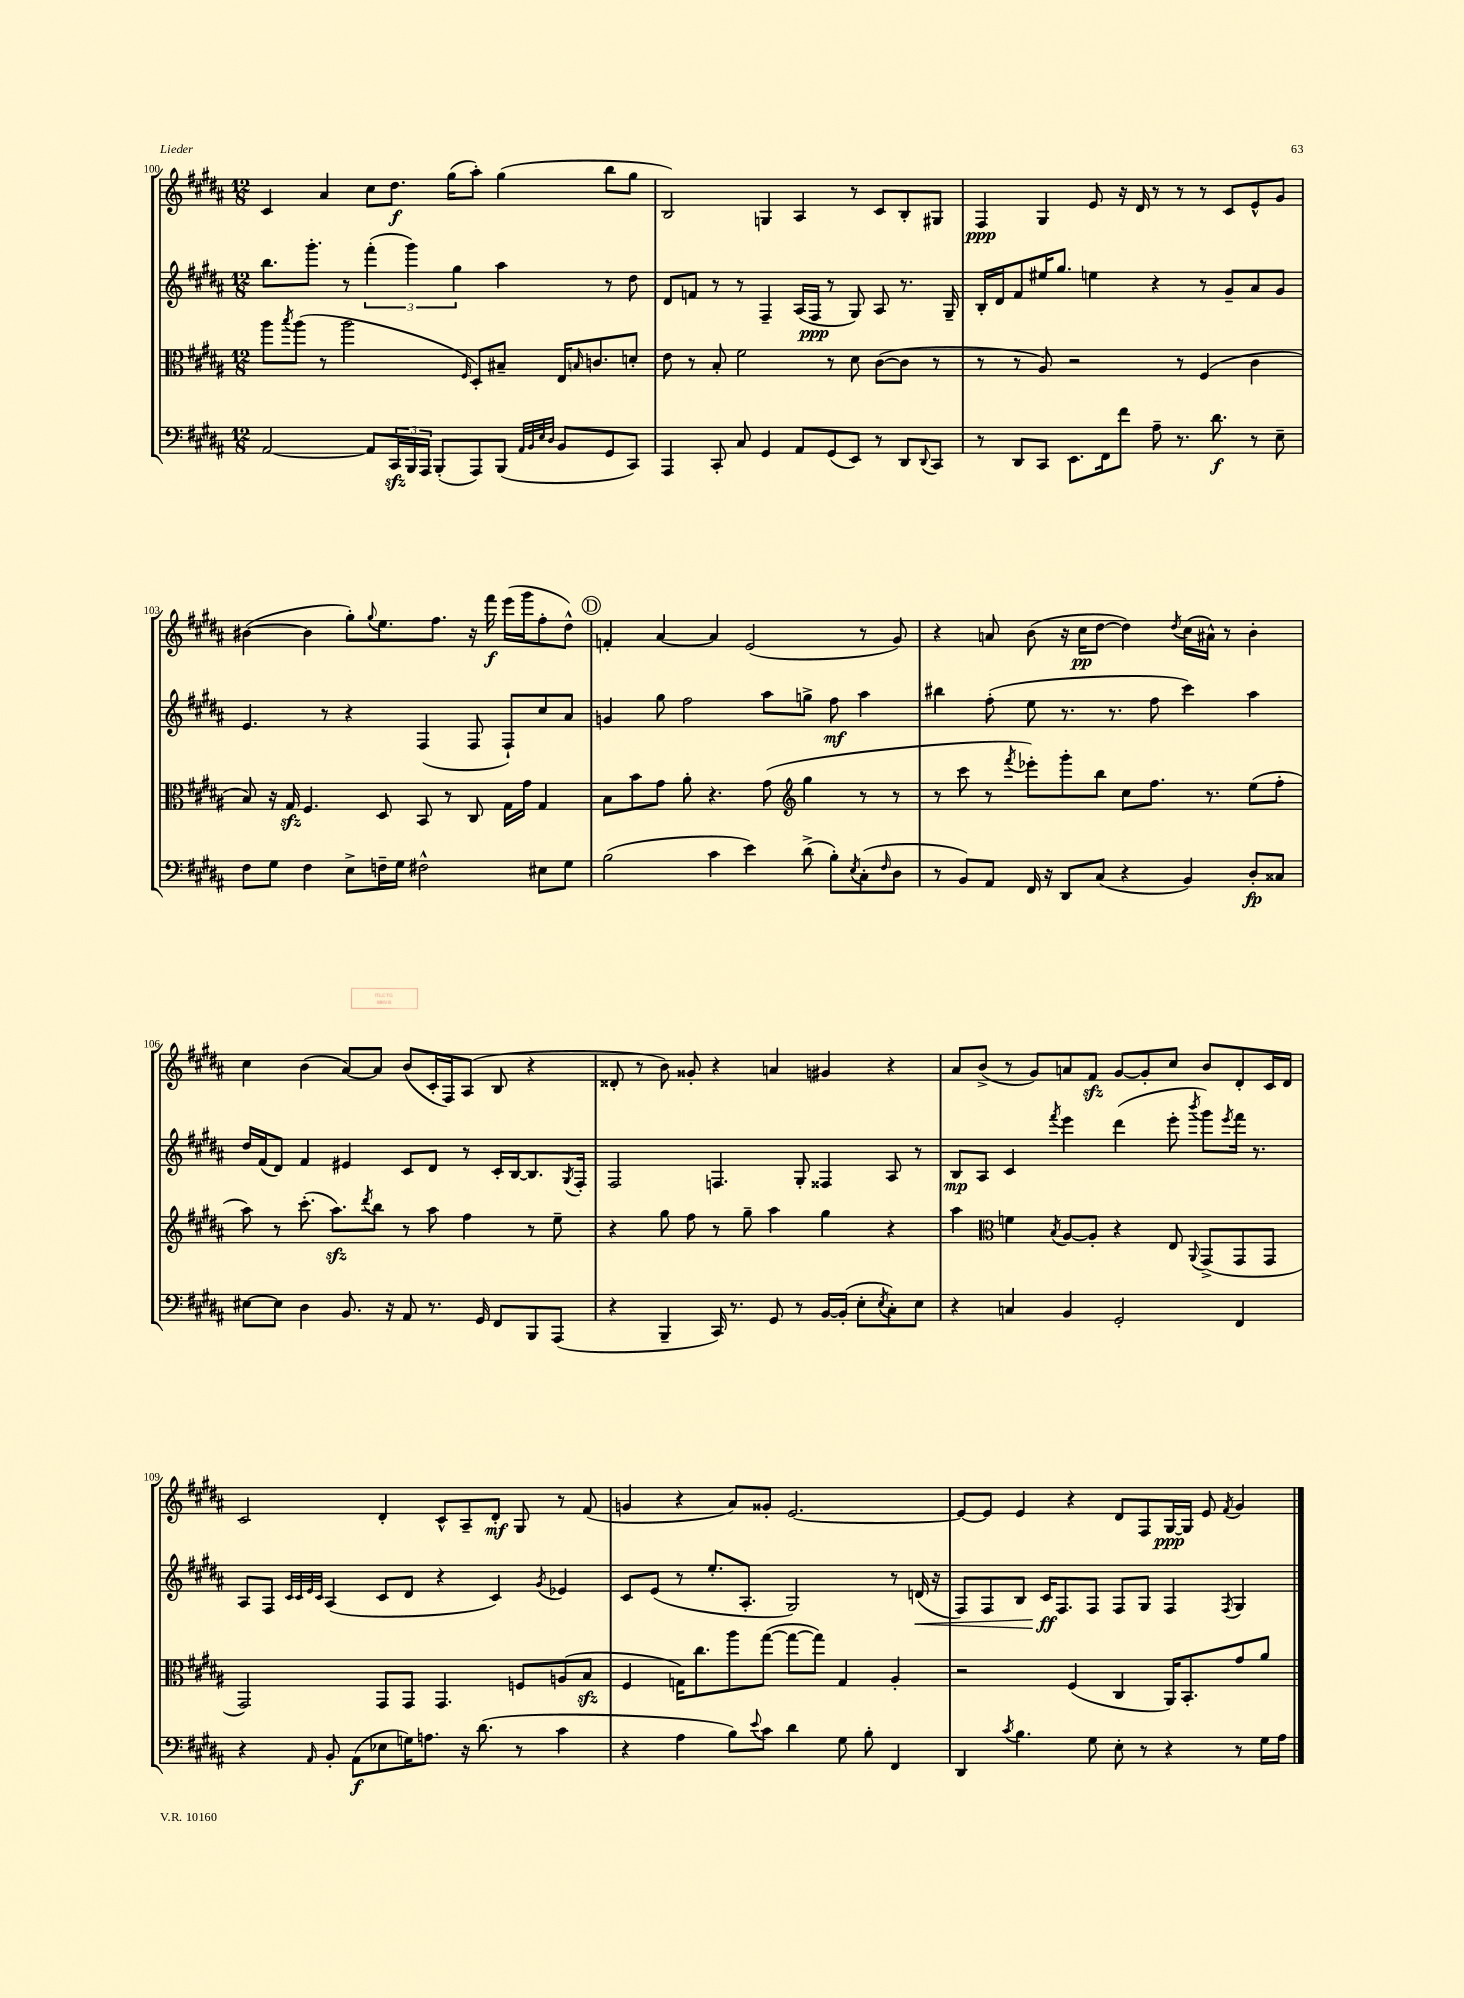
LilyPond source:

<<
\new StaffGroup <<
\new Staff = "s0" {
    \clef treble \key b \major \numericTimeSignature \time 12/8
    cis'4 ais'4 cis''8 dis''8.\f gis''16( ais''8-.) gis''4( b''8 gis''8 |
    b2) g4 ais4 r8 cis'8 b8-. gis8 |
    fis4\ppp gis4 e'8 r16 dis'16 r8 r8 r8 cis'8 e'8-^ gis'8 |
    bis'4~( bis'4 gis''8-.) \appoggiatura { gis''8 } e''8. fis''8. r16 fis'''16\f e'''16( gis'''16 fis''8-. dis''8-^) |
    \mark \markup { \circle "D" } f'4-. ais'4~ ais'4 e'2( r8 gis'8) |
    r4 a'8 b'8( r16 cis''16\pp dis''8~ dis''4) \acciaccatura { dis''8 } cis''16( ais'16-^) r8 b'4-. |
    cis''4 b'4( ais'8~) ais'8 b'8( cis'16-. fis16) ais8( b8 r4 |
    disis'8-. r8 b'8) gisis'8-. r4 a'4 gis'4 r4 |
    ais'8 b'8->( r8 gis'8) a'8 fis'8\sfz gis'8~ gis'8-. cis''8 b'8 dis'8-. cis'16 dis'16 |
    cis'2 dis'4-. cis'8-^ ais8-- dis'8-.\mf gis8 r8 fis'8( |
    g'4 r4 ais'8) gisis'8-. e'2.~ |
    e'8~ e'8 e'4 r4 dis'8 fis8 gis16~\ppp gis16 e'8 \acciaccatura { fis'8 } gis'4 \bar "|." |
}
\new Staff = "s1" {
    \clef treble \key b \major \numericTimeSignature \time 12/8
    b''8. gis'''8.-. r8 \tuplet 3/2 { fis'''4-.( gis'''4) gis''4 } ais''4 r8 dis''8 |
    dis'8 f'8 r8 r8 fis4-- ais16( fis16\ppp r8 gis8) ais8 r8. gis16-- |
    b16-. dis'16 fis'8 eis''16 gis''8. e''4 r4 r8 gis'8-- ais'8 gis'8 |
    e'4. r8 r4 fis4( fis8 fis8-!) cis''8 ais'8 |
    \mark \markup { \circle "D" } g'4 gis''8 fis''2 ais''8 g''8-> fis''8\mf ais''4 |
    bis''4 fis''8-.( e''8 r8. r8. fis''8 cis'''4) ais''4 |
    dis''16 fis'16( dis'8) fis'4 eis'4 cis'8 dis'8 r8 cis'16-. b16~ b8. \acciaccatura { gis8 } fis16-. |
    fis2 f4. gis8-. fisis4 ais8 r8 |
    b8\mp ais8 cis'4 \acciaccatura { fis'''8 } e'''4 dis'''4( e'''8-. \acciaccatura { b'''8 } gis'''8) \acciaccatura { e'''8 } fis'''16 r8. |
    ais8 fis8 \grace { cis'32 cis'32 e'32 cis'32 } ais4( cis'8 dis'8 r4 cis'4) \acciaccatura { gis'8 } ees'4 |
    cis'8 e'8( r8 e''8.-. ais8.-. gis2) r8 d'16\<( r16 |
    fis8) fis8 b8 cis'16\ff\! fis8. fis8 fis8 gis8 fis4 \acciaccatura { fis8 } gis4 \bar "|." |
}
\new Staff = "s2" {
    \clef alto \key b \major \numericTimeSignature \time 12/8
    ais''8 \acciaccatura { b''8 } ais''8( r8 ais''2 \grace { fis16 } dis8-.) bis8-- e16 \grace { b16 } c'8. d'8-. |
    e'8 r8 b8-. fis'2 r8 dis'8 cis'8~( cis'8 r8 |
    r8 r8 ais8) r2 r8 fis4( cis'4 |
    b8) r16 gis16\sfz fis4. dis8 b,8 r8 cis8 gis16 gis'16 gis4 |
    \mark \markup { \circle "D" } b8 b'8 gis'8 ais'8-. r4. gis'8( \clef treble gis''4 r8 r8 |
    r8 cis'''8 r8 \acciaccatura { fis'''8 } ees'''8-.) gis'''8-. b''8 cis''8 fis''8. r8. e''8( fis''8-. |
    ais''8) r8 cis'''8.-.( ais''8.\sfz) \acciaccatura { dis'''8 } b''8 r8 ais''8 fis''4 r8 e''8-- |
    r4 gis''8 fis''8 r8 gis''8-- ais''4 gis''4 r4 |
    ais''4 \clef alto f'4 \acciaccatura { b8 } ais8~ ais8-. r4 e8 \appoggiatura { ais,8 } gis,8->( gis,8 gis,8 |
    gis,2) gis,8 gis,8 gis,4. f8 a8( b8\sfz |
    fis4 g16) cis''8. ais''8 gis''8~( gis''8~ gis''8) g4 ais4-. |
    r2 fis4( cis4 ais,16) b,8.-. gis'8 ais'8 \bar "|." |
}
\new Staff = "s3" {
    \clef bass \key b \major \numericTimeSignature \time 12/8
    ais,2~ ais,8 \tuplet 3/2 { cis,16\sfz b,,16 ais,,16 } b,,8-.( ais,,8) b,,8( \grace { ais,32 b,32 e32 dis32 } b,8 gis,8 cis,8) |
    ais,,4 cis,8-. cis8 gis,4 ais,8 gis,8( e,8) r8 dis,8 \appoggiatura { dis,8 } cis,8 |
    r8 dis,8 cis,8 e,8. fis,16 fis'8 ais8-- r8. dis'8.\f r8 e8-- |
    fis8 gis8 fis4 e8-> f16-- gis16 fis2-^ eis8 gis8 |
    \mark \markup { \circle "D" } b2( cis'4 e'4) dis'8->( b8-.) \acciaccatura { e8 } cis8-.( \grace { fis16 } dis8 |
    r8 b,8) ais,8 fis,16 r16 dis,8 cis8( r4 b,4) dis8-.\fp cisis8 |
    eis8~ eis8 dis4 b,8. r16 ais,8 r8. gis,16 fis,8 b,,8 ais,,8( |
    r4 b,,4-- cis,16) r8. gis,8 r8 b,16~ b,16-.( e8-. \acciaccatura { e8 } cis8-.) e8 |
    r4 c4 b,4 gis,2-. fis,4 |
    r4 \grace { ais,16 } b,8-. ais,8\f( ees8 g16) a8. r16 dis'8.( r8 cis'4 |
    r4 ais4 b8) \appoggiatura { e'8 } cis'8 dis'4 gis8 b8-. fis,4 |
    dis,4 \acciaccatura { cis'8 } b4. gis8 e8-. r8 r4 r8 gis16 ais16 \bar "|." |
}
>>
>>
\layout { \context { \Score currentBarNumber = #100 } }
